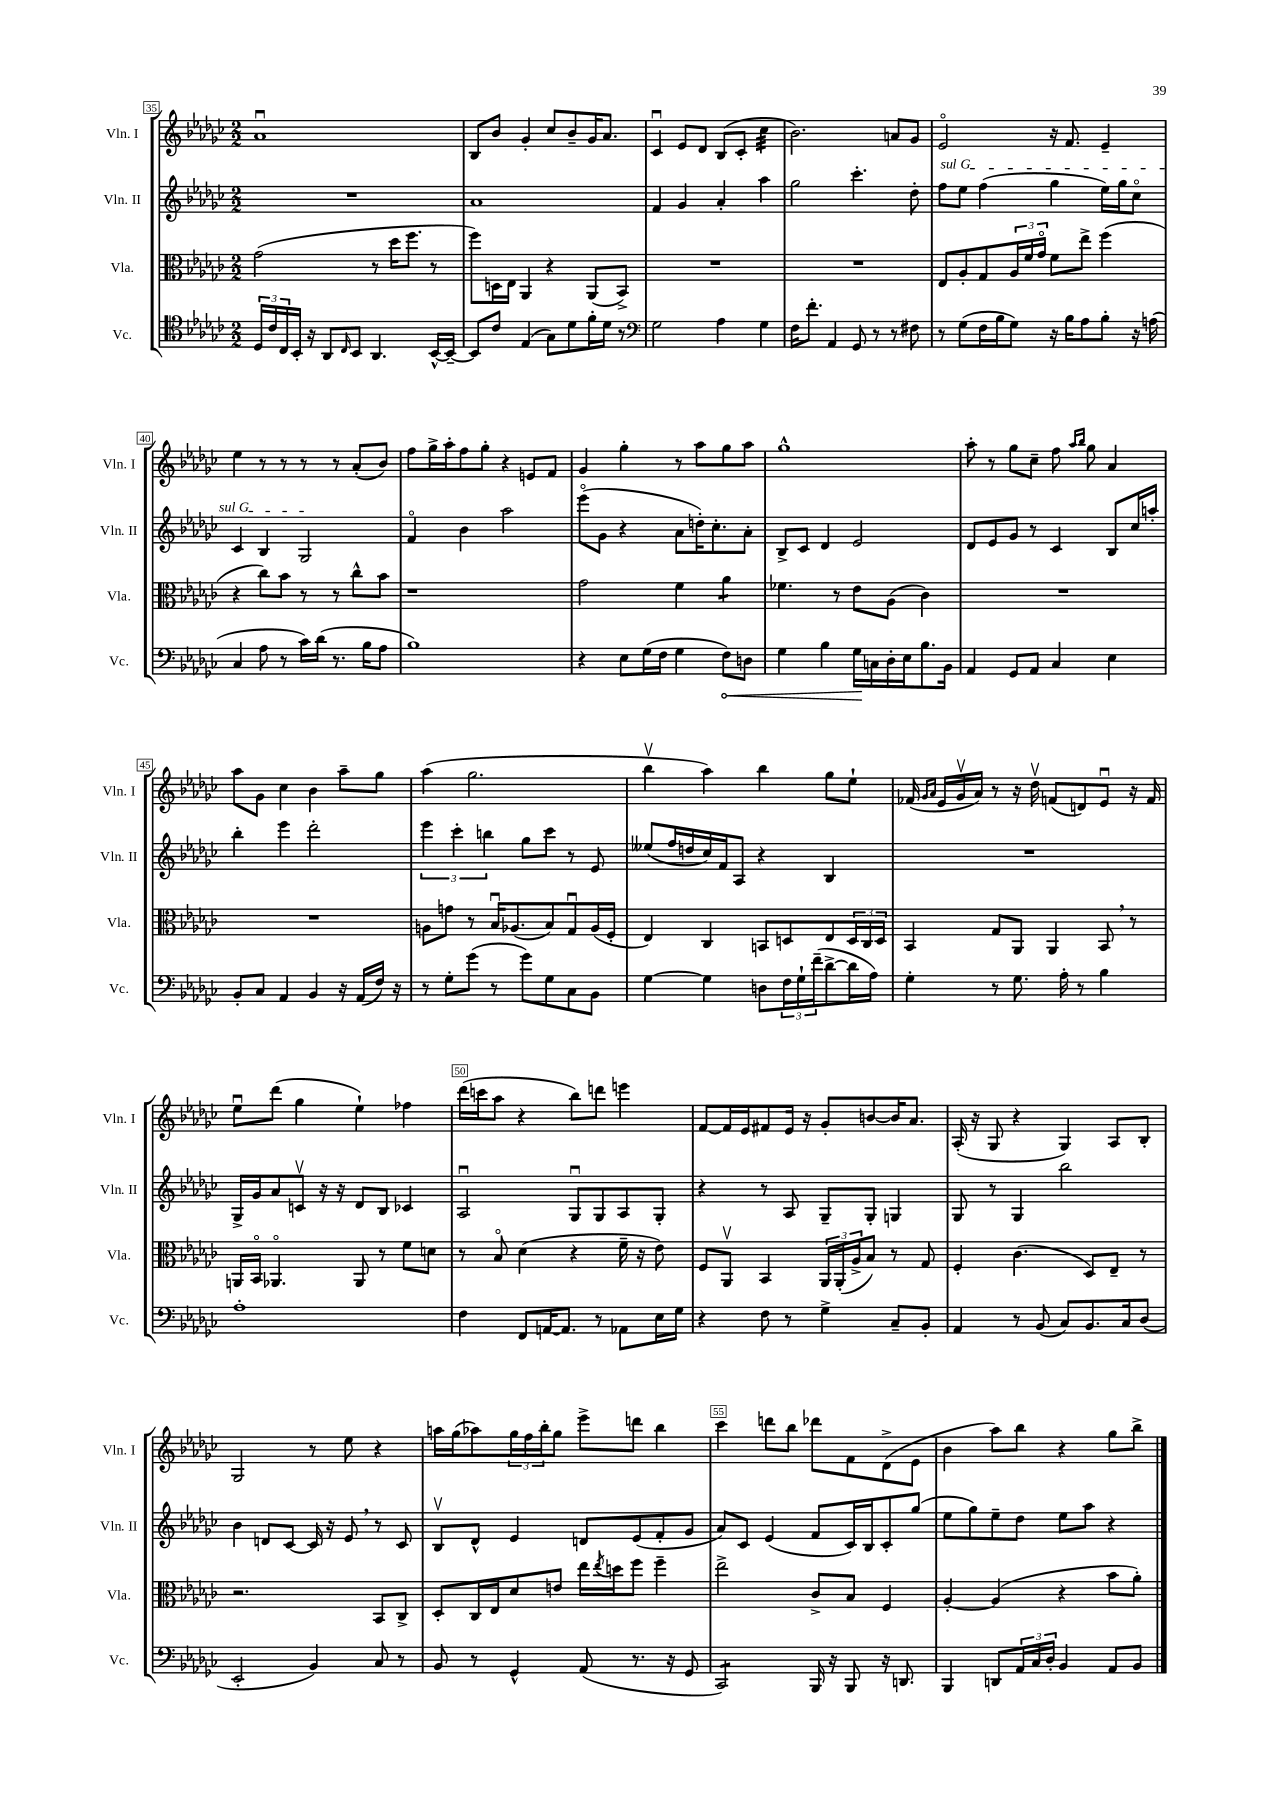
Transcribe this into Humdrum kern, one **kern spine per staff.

**kern	**kern	**kern	**kern
*staff4	*staff3	*staff2	*staff1
*clefC4	*clefC3	*clefG2	*clefG2
*k[b-e-a-d-g-c-]	*k[b-e-a-d-g-c-]	*k[b-e-a-d-g-c-]	*k[b-e-a-d-g-c-]
*M2/2	*M2/2	*M2/2	*M2/2
24D-	(2g-	1r	1a-u
24c-	.	.	.
24C-	.	.	.
16BB-'	.	.	.
16r	.	.	.
8AA-	.	.	.
16qqC-	.	.	.
8BB-	.	.	.
4.AA-	8r	.	.
.	16dd-	.	.
.	8.ff	.	.
[16BB-^^	8r	.	.
16BB-~_	.	.	.
=	=	=	=
8BB-]	8ff)	1a-	8B-
8c-	16D	.	8b-
.	16E-	.	.
(4E-	4AA-	.	4g-'
8G-)	4r	.	8cc-
8d-	.	.	8b-~
16f'	(8AA-	.	16g-
16d-	.	.	8.a-
8r	8BB-^)	.	.
=	=	=	=
*clefF4	*	*	*
2G-	1r	4f	4c-u
.	.	4g-	8e-
.	.	.	8d-
4A-	.	4a-'	(8B-
.	.	.	8c-'
4G-	.	4aa-	4cc-
=	=	=	=
16F	1r	2gg-	2.b-)
8.f'	.	.	.
4AA-	.	.	.
8GG-	.	4.ccc-'	.
8r	.	.	.
8r	.	.	8a
8F#	.	8dd-'	8g-
=	=	=	=
8r	8E-	8ff	2e-o
(8G-	8A-'	8ee-	.
16F	8G-	(4ff	.
16B-	.	.	.
8G-)	24A-	.	.
.	24f	.	.
.	24g-o	.	.
16r	8f	4gg-	16r
16B-	.	.	8.f
8A-	8ee-^	.	.
8B-'	(4ff	16ee-)	4e-~
.	.	16gg-	.
16r	.	8cc-o	.
(16A	.	.	.
=	=	=	=
4C-	4r	4c-	4ee-
8A-	8cc-)	4B-	8r
8r	8b-	.	8r
16c-)	8r	2G-	8r
(16d-	.	.	.
8.r	8r	.	8r
.	8cc-^^	.	(8a-'
16B-	.	.	.
8A-	8b-	.	8b-)
=	=	=	=
1B-)	1r	4fo	8ff
.	.	.	16gg-^
.	.	.	16aa-'
.	.	4b-	8ff
.	.	.	8gg-'
.	.	2aa-	4r
.	.	.	8e
.	.	.	8f
=	=	=	=
4r	2g-	(8eee-o	4g-
.	.	8g-	.
8E-	.	4r	4gg-'
(16G-	.	.	.
16F	.	.	.
4G-	4f	8a-	8r
.	.	16dd')	8aa-
.	.	8.cc-'	.
8F)	4a-	.	8gg-
8D	.	8a-'	8aa-
=	=	=	=
4G-	4.f-	8B-^	1gg-^^
.	.	8c-	.
4B-	.	4d-	.
.	8r	.	.
16G-	8e-	2e-	.
16C	.	.	.
16D-'	(8A-	.	.
16E-	.	.	.
8.B-	4c-)	.	.
16BB-	.	.	.
=	=	=	=
4AA-	1r	8d-	8aa-'
.	.	8e-	8r
8GG-	.	8g-	8gg-
8AA-	.	8r	8cc-~
4C-	.	4c-	8ff
.	.	.	16qqaa-
.	.	.	16qqbb-
.	.	.	8gg-
4E-	.	8B-	4a-
.	.	16cc-	.
.	.	16aa'	.
=	=	=	=
8BB-'	1r	4bb-'	8aa-
8C-	.	.	8g-
4AA-	.	4eee-	4cc-
4BB-	.	2ddd-'	4b-
16r	.	.	8aa-~
(16AA-	.	.	.
16F)	.	.	8gg-
16r	.	.	.
=	=	=	=
8r	8A	6eee-	(4aa-
8G-'	8g	.	.
.	.	6ccc-'	.
(8g-	8r	.	2.gg-
.	.	6bb	.
8r	16B-u	.	.
.	(8.A-	.	.
8g-)	.	8gg-	.
8G-	8B-)	8ccc-	.
8C-	8G-u	8r	.
8BB-	(16A-	8e-	.
.	16F'	.	.
=	=	=	=
[4G-	4E-)	(8ee--	4bb-v
.	.	16ff	.
.	.	16dd	.
4G-]	4C-	16cc-)	4aa-)
.	.	16f	.
.	.	8A-	.
8D	8BB	4r	4bb-
24F	8D	.	.
24G-`	.	.	.
(24f~	.	.	.
[8d-^	8E-	4B-	8gg-
16d-]	24D	.	8ee-`
.	24C-	.	.
16A-)	.	.	.
.	24D	.	.
=	=	=	=
4G-'	4BB-	1r	(16f-
.	.	.	16qqg-
.	.	.	16qqa-
.	.	.	16e-
.	.	.	16g-v
.	.	.	16a-)
8r	8G-	.	8r
8.G-	8AA-	.	16r
.	.	.	16dd-v
.	4AA-	.	(8f
16A-'	.	.	.
8r	.	.	8d)
4B-	8BB-	.	8e-u
.	8r	.	16r
.	.	.	16f
=	=	=	=
1A-'	16AA	16G-^	8ee-u
.	16BB-o	16g-	.
.	4.AA-o	8a-	(8ddd-
.	.	8cv	4gg-
.	.	16r	.
.	.	16r	.
.	8AA-	8d-	4ee-`)
.	8r	8B-	.
.	8f	4c-	4ff-
.	8d	.	.
=	=	=	=
4F	8r	2A-u	(16ddd-
.	.	.	16ccc
.	8B-o	.	8aa-
8FF	(4d-	.	4r
[16AA	.	.	.
8.AA]	.	.	.
.	4r	8G-u	8bb-)
8r	.	8G-	8ddd
8AA-	16f~	8A-	4eee
.	16r	.	.
16E-	8e-)	8G-'	.
16G-	.	.	.
=	=	=	=
4r	8F	4r	[8f
.	8AA-v	.	16f]
.	.	.	16e-
8F	4BB-	8r	8f#
8r	.	8A-	16e-
.	.	.	16r
4G-^	24AA-	8G-~	8g-'
.	(24AA-'	.	.
.	24A-^	.	.
.	8B-)	8G-'	[8b
8C-~	8r	4G	16b]
.	.	.	8.a-
8BB-'	8G-	.	.
=	=	=	=
4AA-	4F'	8G-	(16A-'
.	.	.	16r
.	.	8r	8G-
8r	(4.c-	4G-	4r
(8BB-	.	.	.
8C-)	.	2bb-	4G-)
8.BB-	8D-)	.	.
.	8E-~	.	8A-
16C-	.	.	.
(8D-	8r	.	8B-'
=	=	=	=
2EE-'	2.r	4b-	2G-
.	.	8d	.
.	.	[8c-	.
4BB-)	.	16c-]	8r
.	.	16r	.
.	.	8e-	8ee-
8C-	8BB-	8r	4r
8r	8C-^	8c-	.
=	=	=	=
8BB-	8D-'	8B-v	16aa
.	.	.	(16gg-
8r	16C-	8d-^^	8aa-)
.	16E-	.	.
4GG-^^	8d-	4e-	24gg-
.	.	.	24ff
.	.	.	24bb-'
.	8e	.	8gg-
(8AA-	16ee-	8d	8eee-^
.	8qee-	.	.
.	16dd	.	.
8.r	8ff	(8e-	8ddd
.	4ff~	8f'	4bb-
16r	.	.	.
8GG-	.	8g-	.
=	=	=	=
2CC-)	2ee-^	8a-)	4ccc-
.	.	8c-	.
.	.	(4e-	8ddd
.	.	.	8bb-
16BBB-	8c-^	8f	8ddd-
16r	.	.	.
8BBB-	8B-	16c-)	8f
.	.	16B-	.
16r	4F	8c-'	(8d-^
8.DD	.	.	.
.	.	(8gg-	8e-
=	=	=	=
4BBB-	[4A-'	8ee-	4b-
.	.	8gg-)	.
8DD	(4A-]	8ee-~	8aa-)
24AA-	.	8dd-	8bb-
24C-	.	.	.
24D-'	.	.	.
4BB-	4r	8ee-	4r
.	.	8aa-	.
8AA-	8b-	4r	8gg-
8BB-	8a-')	.	8bb-^
==	==	==	==
*-	*-	*-	*-
